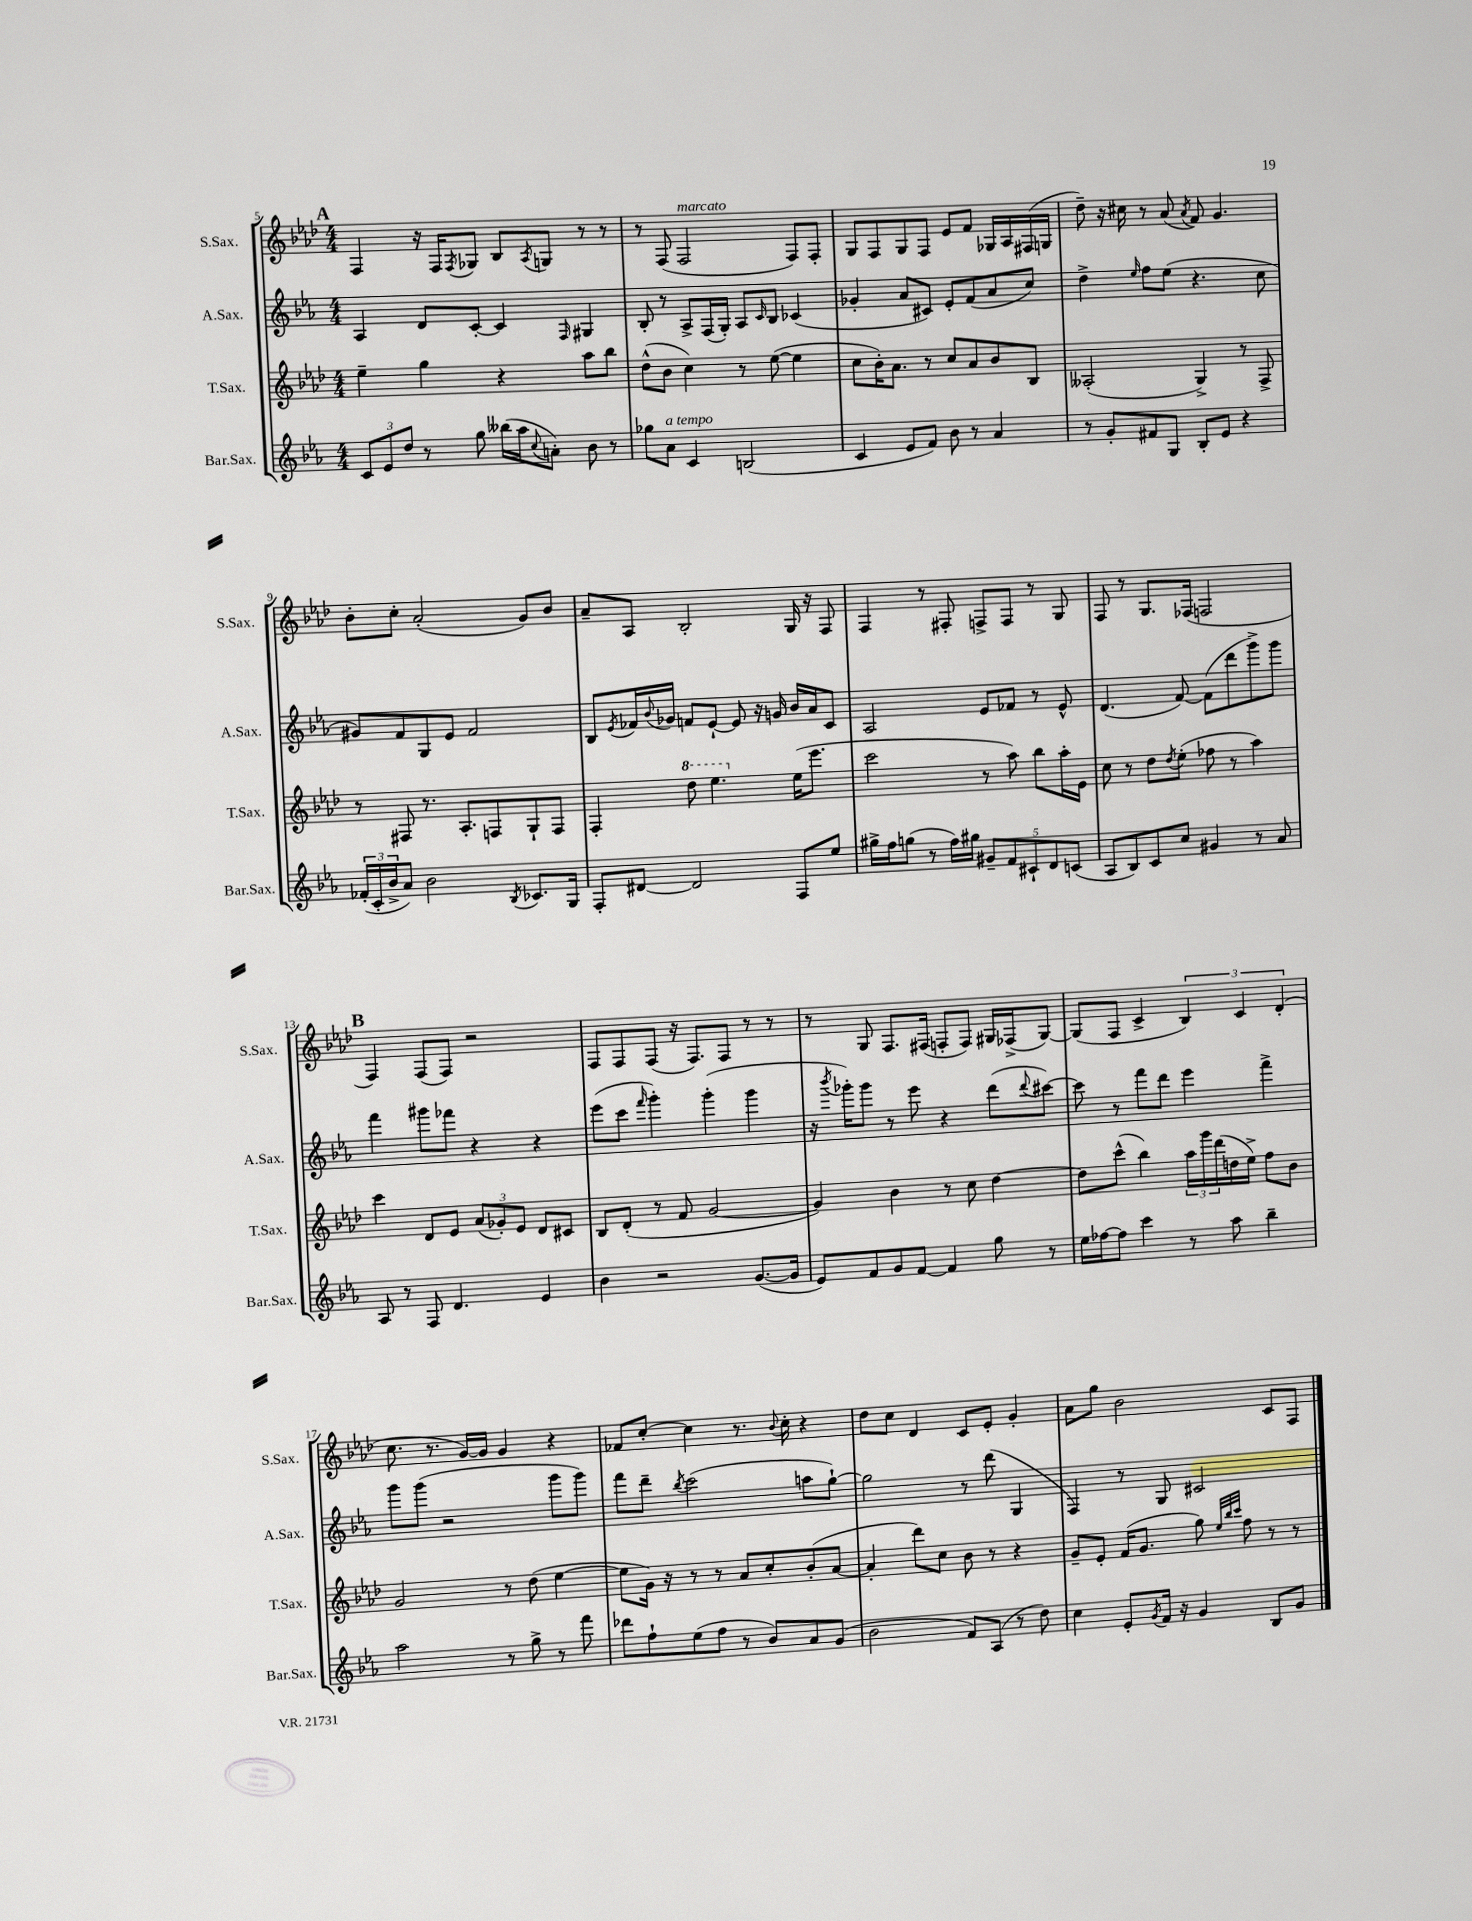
<<
\new StaffGroup <<
\new Staff = "s0" \with { instrumentName = "S.Sax." shortInstrumentName = "S.Sax." } {
    \clef treble \key aes \major \numericTimeSignature \time 4/4
    \mark \markup { \bold "A" } f4 r16 f16 \acciaccatura { f8 } ges8 bes8 \acciaccatura { aes8 } g8 r8 r8 |
    r8 f8( f2^\markup { \italic "marcato" } f8) f8-. |
    g8 f8 g8 f8 ees'8 f'8 ges16 aes16 fis16( g16 |
    des''8--) r16 cis''16 r8 aes'8( \acciaccatura { aes'8 } f'8) g'4. |
    bes'8-. c''8-. aes'2-.( g'8) bes'8 |
    aes'8-- aes8 bes2-. g16 r16 f8 |
    f4 r8 fis8-. f8-> f8 r8 g8 |
    f8 r8 g8. fes16( f2 |
    \mark \markup { \bold "B" } f4) f8( f8) r2 |
    f8 f8 f8( r16 f8.) f8 r8 r8 |
    r8 g8 f8. fis16( f8-. f8) gis16 fes16->( gis8~) |
    gis8( f8 c'4-> \tuplet 3/2 { bes4) c'4 des'4-.( } |
    c''8. r8. g'16~) g'16 g'4 r4 |
    fes'8 c''8~-. c''4 r8. \appoggiatura { bes'8 } c''16-. r4 |
    des''8 c''8 des'4 c'8 ees'8-. g'4-. |
    aes'8 g''8 bes'2 c'8 f8 \bar "|." |
}
\new Staff = "s1" \with { instrumentName = "A.Sax." shortInstrumentName = "A.Sax." } {
    \clef treble \key ees \major \numericTimeSignature \time 4/4
    \mark \markup { \bold "A" } aes4 d'8 c'8~-. c'4 \grace { f16 } gis4 |
    bes8-. r8 aes8-> f16( g16-.) aes8 \grace { c'16 } bes8 ces'4( |
    ges'4-. aes'8 cis'8) ees'8-. f'8( aes'8 c''8) |
    d''4-> \grace { ees''16 } f''8 ees''8( r4. c''8 |
    gis'8) f'8 g8 ees'8 f'2 |
    bes8 \acciaccatura { ees'8 } fes'16 \appoggiatura { bes'8 } ges'16 f'8 ees'8~-! ees'8 r16 g'16 bes'16 aes'16 c'8 |
    aes2 ees'8 fes'8 r8 ees'8-^ |
    d'4.( f'8~) f'8( d'''8 g'''8->) g'''8 |
    \mark \markup { \bold "B" } f'''4 gis'''8 fes'''8 r4 r4 |
    ees'''8( c'''8 \grace { f'''16 } g'''4-.) g'''4-.( g'''4 |
    r16 \acciaccatura { bes'''8 } ges'''16-.) ges'''8 r8 ees'''8 r4 d'''8( \appoggiatura { d'''8 } cis'''8~) |
    cis'''8 r8 f'''8 d'''8 ees'''4 f'''4-> |
    g'''8 g'''8( r2 g'''8 g'''8) |
    f'''8 d'''8-- \acciaccatura { bes''8 } c'''2( a''8 g''8~-!) |
    g''2 r8 d'''8( g4 |
    f4) r8 g8 cis'2 \bar "|." |
}
\new Staff = "s2" \with { instrumentName = "T.Sax." shortInstrumentName = "T.Sax." } {
    \clef treble \key aes \major \numericTimeSignature \time 4/4
    \mark \markup { \bold "A" } ees''4-- g''4 r4 aes''8 bes''8 |
    des''8-^( bes'8 c''4) r8 ees''8~( ees''4 |
    c''8 bes'16-.) aes'8. r8 c''8 aes'8 bes'8 bes8 |
    aeses2-.( g4->) r8 f8-> |
    r8 fis8 r8. aes8.-. f8 g8-! f8 |
    f4-. \ottava #1 des'''8 ees'''4. \ottava #0 ees''16( ees'''8. |
    c'''2 r8 aes''8) bes''8 aes''16-. ees'16 |
    c''8 r8 des''8 \acciaccatura { des''8 } ees''8-.( fes''8 r8 aes''4) |
    \mark \markup { \bold "B" } c'''4 des'8 ees'8 \tuplet 3/2 { aes'8( ges'8-.) ees'8 } des'8 cis'8 |
    bes8 des'8-.( r8 f'8 g'2~ |
    g'4) bes'4 r8 c''8 des''4~ |
    des''8 c'''8-^( bes''4) \tuplet 3/2 { aes''16 g'''16 des'''16( } d''16 ees''16->) f''8 bes'8 |
    g'2 r8 des''8( ees''4~ |
    ees''8 g'16) r16 r8 r8 aes'8 c''8-. bes'8-.( aes'8~ |
    aes'4-. des'''8) c''8 bes'8 r8 r4 |
    g'8-- ees'8-. f'16( g'8. g''8) \grace { ees''32 bes''32 c'''32 } f''8 r8 r8 \bar "|." |
}
\new Staff = "s3" \with { instrumentName = "Bar.Sax." shortInstrumentName = "Bar.Sax." } {
    \clef treble \key ees \major \numericTimeSignature \time 4/4
    \mark \markup { \bold "A" } \tuplet 3/2 { c'8 ees'8 d''8 } r8 g''8 beses''16( aes''16 \appoggiatura { c''8 } a'8-.) bes'8 r8 |
    ges''8 aes'8^\markup { \italic "a tempo" } c'4 b2( |
    c'4 ees'8 f'8) bes'8 r8 aes'4 |
    r8 g'8-. fis'8 g8 bes8-. ees'8 r4 |
    \tuplet 3/2 { fes'16-.( c'16-. bes'16-> } aes'8) bes'2 \acciaccatura { bes8 } ces'8. g16 |
    f8-. dis'8~ dis'2 f8 ees''8 |
    gis''16-> f''16 g''8( r8 f''16) gis''16 \tuplet 5/4 { gis'8-- f'8 cis'8-! d'8 c'8( } |
    aes8 bes8) c'8 c''8 gis'4 r8 aes'8 |
    \mark \markup { \bold "B" } aes8 r8 f8 d'4. ees'4 |
    bes'4 r2 g'8.~( g'16 |
    ees'8) f'8 g'8 f'8~ f'4 g''8 r8 |
    ees''16 fes''16~ fes''8 c'''4 r8 aes''8 bes''4-- |
    aes''2 r8 g''8-> r8 f'''8 |
    des'''8 f''8-! ees''8( f''8 r8 bes'8) aes'8 g'8( |
    bes'2 f'8) aes8( r8 d''8) |
    c''4 ees'8-. \acciaccatura { g'8 } f'16 r16 g'4 bes8 g'8 \bar "|." |
}
>>
>>
\layout { \context { \Score currentBarNumber = #5 } }
